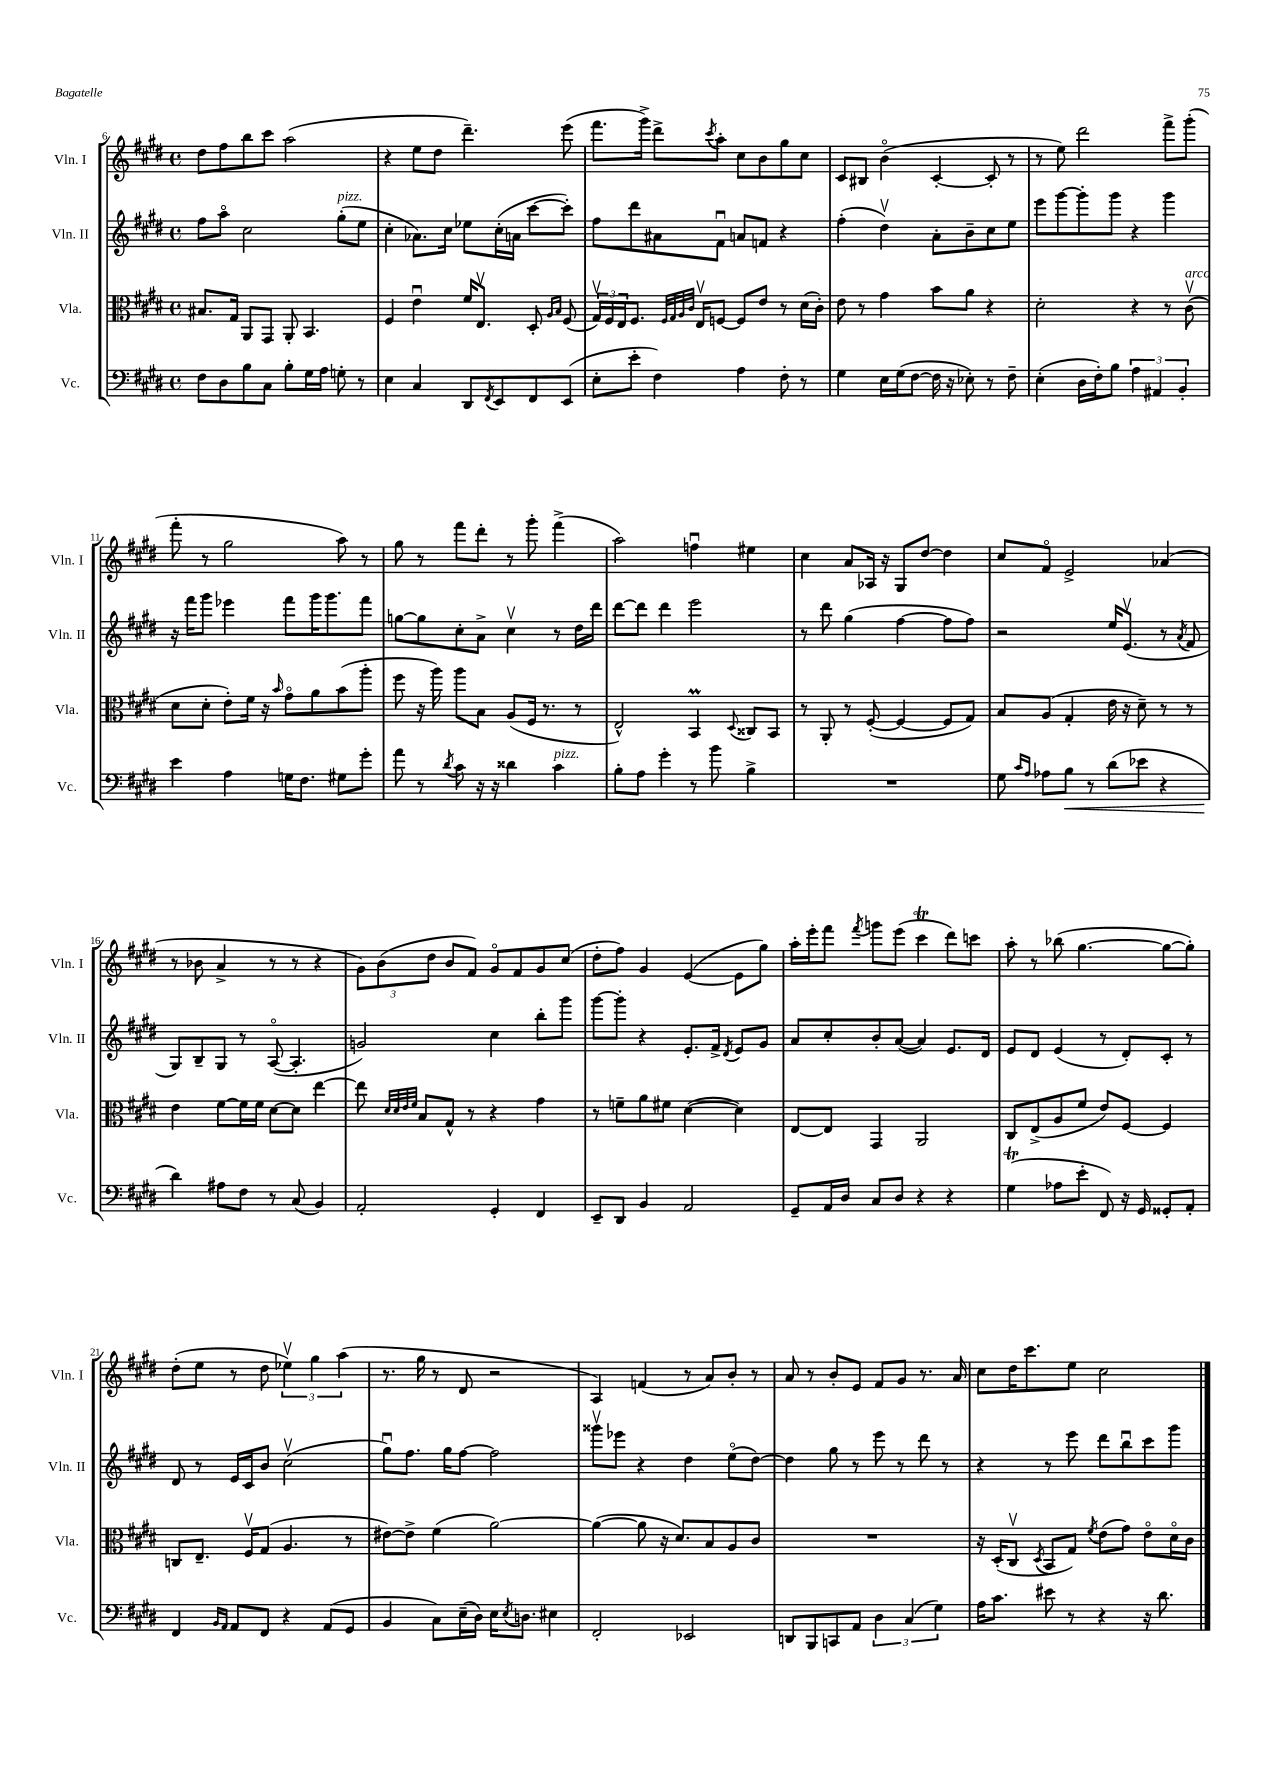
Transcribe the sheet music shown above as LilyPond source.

<<
\new StaffGroup <<
\new Staff = "s0" \with { instrumentName = "Vln. I" shortInstrumentName = "Vln. I" } {
    \clef treble \key e \major \defaultTimeSignature \time 4/4
    dis''8 fis''8 b''8 cis'''8 a''2( |
    r4 e''8 dis''8 dis'''4.--) e'''8( |
    fis'''8. gis'''16->) dis'''8-> \acciaccatura { cis'''8 } a''8-. cis''8 b'8 gis''8 cis''8 |
    cis'8 bis8 b'4\flageolet( cis'4~-. cis'8-. r8 |
    r8 e''8) dis'''2 fis'''8-> gis'''8-.( |
    fis'''8-. r8 gis''2 a''8) r8 |
    gis''8 r8 fis'''8 dis'''8-. r8 gis'''8-. fis'''4->( |
    a''2) f''4\downbow eis''4 |
    cis''4 a'8 aes16 r16 gis8 dis''8~ dis''4 |
    cis''8 fis'8\flageolet e'2-> aes'4( |
    r8 bes'8 a'4-> r8 r8 r4 |
    \tuplet 3/2 { gis'8) b'8( dis''8 } b'8 fis'8) gis'8\flageolet fis'8 gis'8 cis''8( |
    dis''8-. fis''8) gis'4 e'4~( e'8 gis''8) |
    a''16-. e'''16-. fis'''8 \acciaccatura { fis'''8 } g'''8 e'''8( cis'''4\trill dis'''8) c'''8 |
    a''8-. r8 bes''8( gis''4.~ gis''8~ gis''8-.) |
    dis''8-.( e''8 r8 dis''8 \tuplet 3/2 { ees''4\upbow) gis''4 a''4( } |
    r8. gis''16 r8 dis'8 r2 |
    a4) f'4( r8 a'8) b'8-. r8 |
    a'8 r8 b'8-. e'8 fis'8 gis'8 r8. a'16 |
    cis''8 dis''16 cis'''8. e''8 cis''2 \bar "|." |
}
\new Staff = "s1" \with { instrumentName = "Vln. II" shortInstrumentName = "Vln. II" } {
    \clef treble \key e \major \defaultTimeSignature \time 4/4
    fis''8 a''8\flageolet cis''2 gis''8-.^\markup { \italic "pizz." }( e''8 |
    cis''4-. aes'8.) cis''16 ees''8 cis''16-.( a'16 cis'''8~ cis'''8-.) |
    fis''8 dis'''8 ais'8 fis'8\downbow a'8 f'8 r4 |
    fis''4-.( dis''4\upbow) a'8-. b'8-- cis''8 e''8 |
    e'''8 gis'''8~ gis'''8-. gis'''8 r4 gis'''4 |
    r16 fis'''16 gis'''8 ees'''4 fis'''8 gis'''16 gis'''8. fis'''8 |
    g''8~ g''8 cis''8-. a'8-> cis''4\upbow r8 dis''16 dis'''16 |
    dis'''8~ dis'''8 dis'''4 e'''2 |
    r8 dis'''8 gis''4( fis''4~ fis''8 fis''8) |
    r2 e''16 e'8.\upbow( r8 \acciaccatura { a'8 } fis'8 |
    gis8) b8-- gis8 r8 a8~\flageolet( a4.-. |
    g'2) cis''4 b''8-. gis'''8 |
    gis'''8~ gis'''8-. r4 e'8.-. fis'16-> \acciaccatura { dis'8 } e'8 gis'8 |
    a'8 cis''8-. b'8-. a'8~( a'4) e'8. dis'16 |
    e'8 dis'8 e'4( r8 dis'8-.) cis'8-. r8 |
    dis'8 r8 e'16 cis'16 b'8 cis''2\upbow( |
    gis''8\downbow) fis''8. gis''16 fis''8~ fis''2 |
    gisis'''8\upbow ees'''8 r4 dis''4 e''8\flageolet( dis''8~) |
    dis''4 gis''8 r8 e'''8 r8 dis'''8 r8 |
    r4 r8 e'''8 dis'''8 b''8\downbow cis'''8 gis'''8 \bar "|." |
}
\new Staff = "s2" \with { instrumentName = "Vla." shortInstrumentName = "Vla." } {
    \clef alto \key e \major \defaultTimeSignature \time 4/4
    bis8. gis16 a,8 gis,8 a,8-. b,4. |
    fis4 e'4\downbow fis'16 e8.\upbow dis8-. \grace { a16 b16 } fis8( |
    \tuplet 3/2 { gis16\upbow) fis16 e16 } fis8. \grace { fis32 gis32 a32 cis'32 } e16\upbow f8~ f8 e'8 r8 dis'16( cis'16-.) |
    e'8 r8 gis'4 b'8 a'8 r4 |
    dis'2-. r4 r8 cis'8\upbow^\markup { \italic "arco" }( |
    dis'8 dis'8-. e'8-.) fis'16 r16 \grace { b'16 } gis'8\flageolet a'8 b'8( a''8-. |
    fis''8 r16 a''16) a''8 b8 a8( fis16 r8. r8 |
    e2-^) b,4\prall \appoggiatura { dis8 } cisis8 b,8 |
    r8 a,8-. r8 fis8~-.( fis4~ fis8 gis8) |
    b8 a8( gis4-. e'16 r16 dis'8--) r8 r8 |
    e'4 fis'8~ fis'16 fis'16 dis'8~ dis'8 e''4~ |
    e''8 \grace { dis'32 dis'32 e'32 fis'32 } b8 gis8-^ r8 r4 gis'4 |
    r8 f'8-- a'8 fis'8 dis'4~( dis'4) |
    e8~ e8 gis,4 a,2 |
    cis8 e8->( a8 fis'8 e'8) fis8~ fis4 |
    c8 e8.-- fis16\upbow gis8( a4. r8 |
    eis'8~) eis'8-> fis'4( a'2~) |
    a'4~( a'8 r16 dis'8.) b8 a8 cis'8 |
    R1 |
    r16 dis16-.( cis8\upbow \acciaccatura { dis8 } b,8 gis8) \acciaccatura { fis'8 } e'8( gis'8) e'8\flageolet dis'16\flageolet cis'16 \bar "|." |
}
\new Staff = "s3" \with { instrumentName = "Vc." shortInstrumentName = "Vc." } {
    \clef bass \key e \major \defaultTimeSignature \time 4/4
    fis8 dis8 b8 cis8 b8-. gis16 a16 g8-. r8 |
    e4 cis4 dis,8 \acciaccatura { fis,8 } e,8 fis,8 e,8( |
    e8-. e'8-. fis4) a4 fis8-. r8 |
    gis4 e16 gis16( fis8~ fis16 r16 ees8-.) r8 fis8-- |
    e4-.( dis16 fis16-.) b8 \tuplet 3/2 { a4 ais,4 b,4-. } |
    e'4 a4 g16 fis8. gis8 gis'8-. |
    a'8 r8 \acciaccatura { dis'8 } cis'8 r16 r16 disis'4 cis'4^\markup { \italic "pizz." } |
    b8-. a8 gis'4-. r8 b'8 b4-> |
    R1 |
    gis8 \grace { cis'16 a16 } aes8 b8\< r8 dis'8( ees'8 r4 |
    dis'4\!) ais8 fis8 r8 cis8( b,4) |
    a,2-. gis,4-. fis,4 |
    e,8-- dis,8 b,4 a,2 |
    gis,8-- a,16 dis16 cis8 dis8 r4 r4 |
    gis4\trill( aes8 e'8-. fis,8) r16 gis,16 gisis,8-. a,8-. |
    fis,4 \grace { b,16 a,16 } a,8 fis,8 r4 a,8( gis,8 |
    b,4 cis8) e16--( dis16) e16 \acciaccatura { e8 } d8. eis4 |
    fis,2-. ees,2 |
    d,8 b,,8 c,8 a,8 \tuplet 3/2 { dis4 cis4( gis4) } |
    a16 cis'8. eis'8 r8 r4 r16 dis'8. \bar "|." |
}
>>
>>
\layout { \context { \Score currentBarNumber = #6 } }
